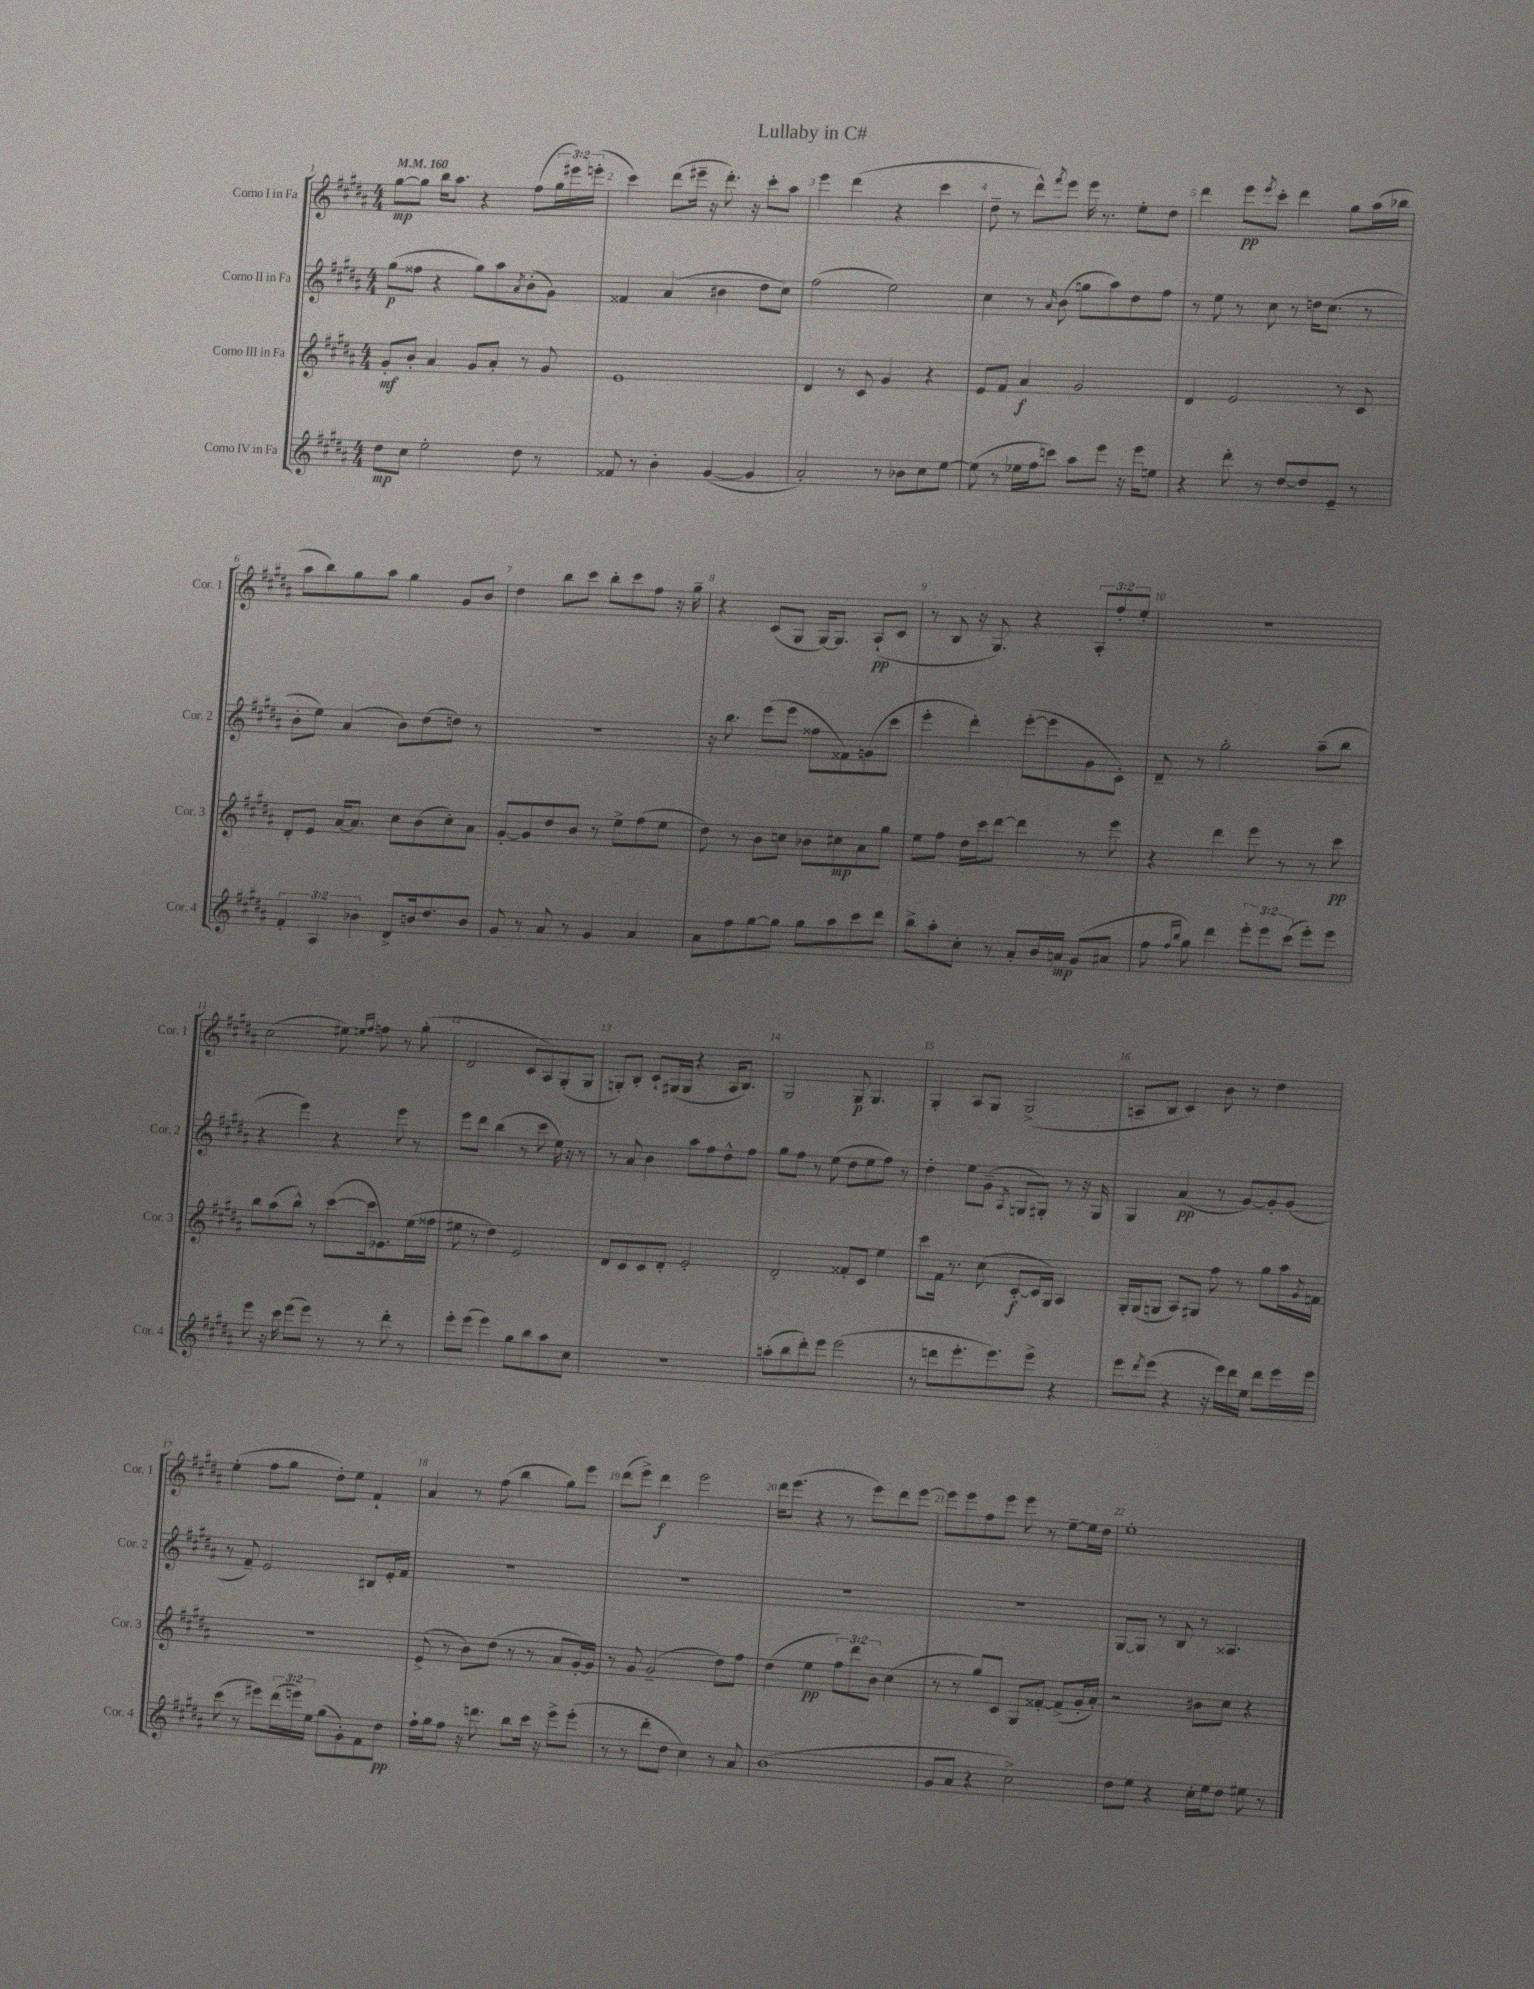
\header { title = "Lullaby in C#" }
<<
\new StaffGroup <<
\new Staff = "s0" \with { instrumentName = "Corno I in Fa" shortInstrumentName = "Cor. 1" } {
    \clef treble \key b \major \numericTimeSignature \time 4/4 \override Staff.TupletNumber.text = #tuplet-number::calc-fraction-text \tempo 4 = 160
    gis''8~\mp gis''8 b''16 ais''8. r4 fis''8( \tuplet 3/2 { gis''16 eis'''16) e'''16-.( } |
    cis'''4) dis'''8( eis'''16-- r16 dis'''8.-.) r16 cis'''8-. ais''8 |
    e'''4 dis'''4( r4 cis'''4 |
    dis''8-- r8 dis'''8-^) \acciaccatura { fis'''8 } e'''8 e'''16 r8. e''8-. dis''8 |
    dis'''4 e'''8\pp \acciaccatura { e'''8 } cis'''8-. dis'''4 gis''8 ais''16( bes''16 |
    ais''8 b''8) gis''8 ais''8 gis''4 gis'8 b'8 |
    dis''4 b''8 cis'''8 b''8-. cis'''8 fis''8 r16 gis''16-- |
    r4 cis'8( gis8 gis16~) gis8. ais8-!\pp( cis'8 |
    r8 b8 r16 gis8.) r4 \tuplet 3/2 { ais8-. fis''8-. e''8-. } |
    R1 |
    cis''2( eis''8) \grace { e''16 fis''16 } f''8 r8 gis''8-.( |
    dis'2 cis'8 ais8) gis8-.( gis8 |
    g8-.) b8-. cis'8-! gis16( gis16 r4 ais16 b8.) |
    gis2 gis8\p gis4. |
    gis4-. ais8 gis8 gis2->( |
    a8-- b8 cis'4) b'8 r8 dis''4 |
    e''4-.( fis''8 gis''8 dis''8-.) e''8 fis'4-! |
    ais'4 r8 fis''8( b''4 gis''8) e'''8 |
    dis'''8( e'''8->) dis'''4\f e'''2 |
    dis'''16 e'''8.( r4 r8 e'''8) dis'''8 e'''8~ |
    e'''8 e'''8 fis''8 e'''8 e'''8 r8 e''8~-- e''16 dis''16 |
    e''1-. \bar "|." |
}
\new Staff = "s1" \with { instrumentName = "Corno II in Fa" shortInstrumentName = "Cor. 2" } {
    \clef treble \key b \major \numericTimeSignature \time 4/4
    gis''8\p( fisis''8 r4 gis''8) ais''8 \acciaccatura { ais'8 } b'8-.( gis'8) |
    fisis'4 ais'4( bis'4 dis''8 cis''8) |
    fis''2( e''2) |
    cis''4 r8 \grace { ais'16 } b'8( g''8 ais''8) dis''8 fis''8 |
    r8 e''8 r8 cis''8 r8 d''16 cis''8.( r8 |
    b'8-. e''8) ais'4( b'8) dis''8( d''8) r8 |
    R1 |
    r16 b''8. e'''8( e'''8 fisis''8 fisis'8) g'8( cis'''8 |
    e'''4-. dis'''4-.) e'''8~-.( e'''8 gis'8 cis'8-.) |
    dis'8-- r8 gis''2-. ais''8--( b''8 |
    r4 e'''4) r4 e'''8 r8 |
    e'''8 dis'''8 b''4( r8 cis'''8 e''16) r16 r8 |
    r8 ais'8 b'4 ais''8 fis''8 dis''8-^ fis''8 |
    gis''8 fis''8 r8 e''8( dis''8 e''8 fis''8) r8 |
    dis''4-. e''8 gis'8--( \acciaccatura { ais8 } g8 gis8-.) r8 r16 gis16 |
    gis4 ais'4\pp( r8 gis'8~) gis'8-. gis'8( |
    r8 fis'8--) e'2 bis8 e'16-. fis'16 |
    R1 |
    R1 |
    R1 |
    R1 |
    gis8~ gis8 r8 b8 r8 aisis4. \bar "|." |
}
\new Staff = "s2" \with { instrumentName = "Corno III in Fa" shortInstrumentName = "Cor. 3" } {
    \clef treble \key b \major \numericTimeSignature \time 4/4 \override Staff.TupletNumber.text = #tuplet-number::calc-fraction-text
    gis'8-.\mf b'8-. ais'4 gis'8 ais'8-. r8 gis'8 |
    e'1 |
    dis'4 r8 cis'8 gis'4 r4 |
    e'8 fis'8 ais'4\f gis'2 |
    dis'4 e'2 r8 cis'8 |
    dis'8-. e'8 ais'16~ ais'8. cis''8 b'8( cis''8-.) ais'8 |
    gis'8~-. gis'8 dis''8 b'8 r8 e''8-> fis''8( e''8 |
    dis''8) r8 b'8 c''8 bes'8 cis''8\mp ais'8 gis''8 |
    e''8 fis''8 dis''16 cis'''16 dis'''8~ dis'''4 r8 e'''8 |
    r4 dis'''4 e'''8 r8 r8 cis'''8\pp |
    b''8 ais''8( b''8-^) r8 cis'''8~( cis'''16 ees'8.) e''16( fisis''16 |
    eis''8 r8 dis''4) e'2 |
    dis'8 cis'8 cis'8 dis'8-. e'2-. |
    dis'2-. fisis'8-. cis'8 e''4 |
    cis'''8 fis'16 r8. cis''8( cis'8~-.\f cis'16 gis16) ais4 |
    gis16-. gis16( g8 ais8) gis8 fis''8 r8 gis''8 ais''16 \acciaccatura { gis'8 } f'16 |
    R1 |
    e'8->( r8 b'8) dis''8( r8 r8 ais'8 gis'16~-.) gis'16 |
    r8 gis'8 gis'2--( dis''8) fis''8 |
    dis''4( e''4\pp \tuplet 3/2 { fis''8) dis'''8 b'8 } cis''4( |
    r8 r8 gis''8) cis'8 gis8 fisis'8~-. fisis'8->( gis'16-. ais'16-.) |
    r2 bis'8 cis''8 r4 \bar "|." |
}
\new Staff = "s3" \with { instrumentName = "Corno IV in Fa" shortInstrumentName = "Cor. 4" } {
    \clef treble \key b \major \numericTimeSignature \time 4/4 \override Staff.TupletNumber.text = #tuplet-number::calc-fraction-text
    dis''8\mp cis''8 e''2-. dis''8 r8 |
    fisis'8 r8 b'4-. gis'4~( gis'4 |
    ais'2-.) r8 bes'8 cis''8 e''8~ |
    e''8( r8 ees''16 fis''16 c'''8) ais''8 e'''8 r16 e'''16 e''8 |
    r4 dis'''8-. r8 dis''8~ dis''8 e'8-- r8 |
    \tuplet 3/2 { fis'4-. ais4 bes'4 } dis'8-> b'16 dis''8. b'8 |
    gis'8 r8 ais'8 r8 gis'4 ais'4 |
    ais'8 fis''8 gis''8~ gis''8 gis''8 ais''8 cis'''8 dis'''8 |
    b''8-> ais''8-. cis''8-. r8 ais'8-. b'16 a'16\mp gis'8( ais'8 |
    fis''8 \grace { fis''16 b''16 } gis''8) dis'''4 \tuplet 3/2 { e'''8-. e'''8 cis'''8( } e'''8-.) e'''8 |
    e'''8 r16 cis'''16 e'''8( e'''8) r8 r8 dis'''8-. r8 |
    e'''8-. e'''8( e'''4) gis''8 b''8 ais''8 cis''8 |
    R1 |
    a''8-.( b''8 dis'''8-.) e'''8 e'''2( |
    r8 d'''8 e'''8.-. e'''8.) e'''8-> r4 |
    e'''8 \acciaccatura { dis'''8 } e'''8( r4 r16 e'''16) dis'''16 e''16 dis'''8 e'''16 e'''16 |
    cis'''8( r8 eis'''8) \tuplet 3/2 { dis'''16( e'''16) e''16 } gis''8( gis'8-.) fis'8 dis''8\pp |
    fis''16-! gis''16 fis''8 r16 d'''8. b''8 cis'''16 r16 e'''8-> e'''8-.( |
    r8 r8 dis'''8-. dis''8 cis''4) r8 ais'8 |
    b'1( |
    gis'8 ais'8 r4 cis''2->) |
    dis''8 e''8 r4 cis''16-. e''16 dis''8 eis''8 r8 \bar "|." |
}
>>
>>
\layout { \context { \Score \override BarNumber.break-visibility = ##(#f #t #t) barNumberVisibility = #all-bar-numbers-visible } }
